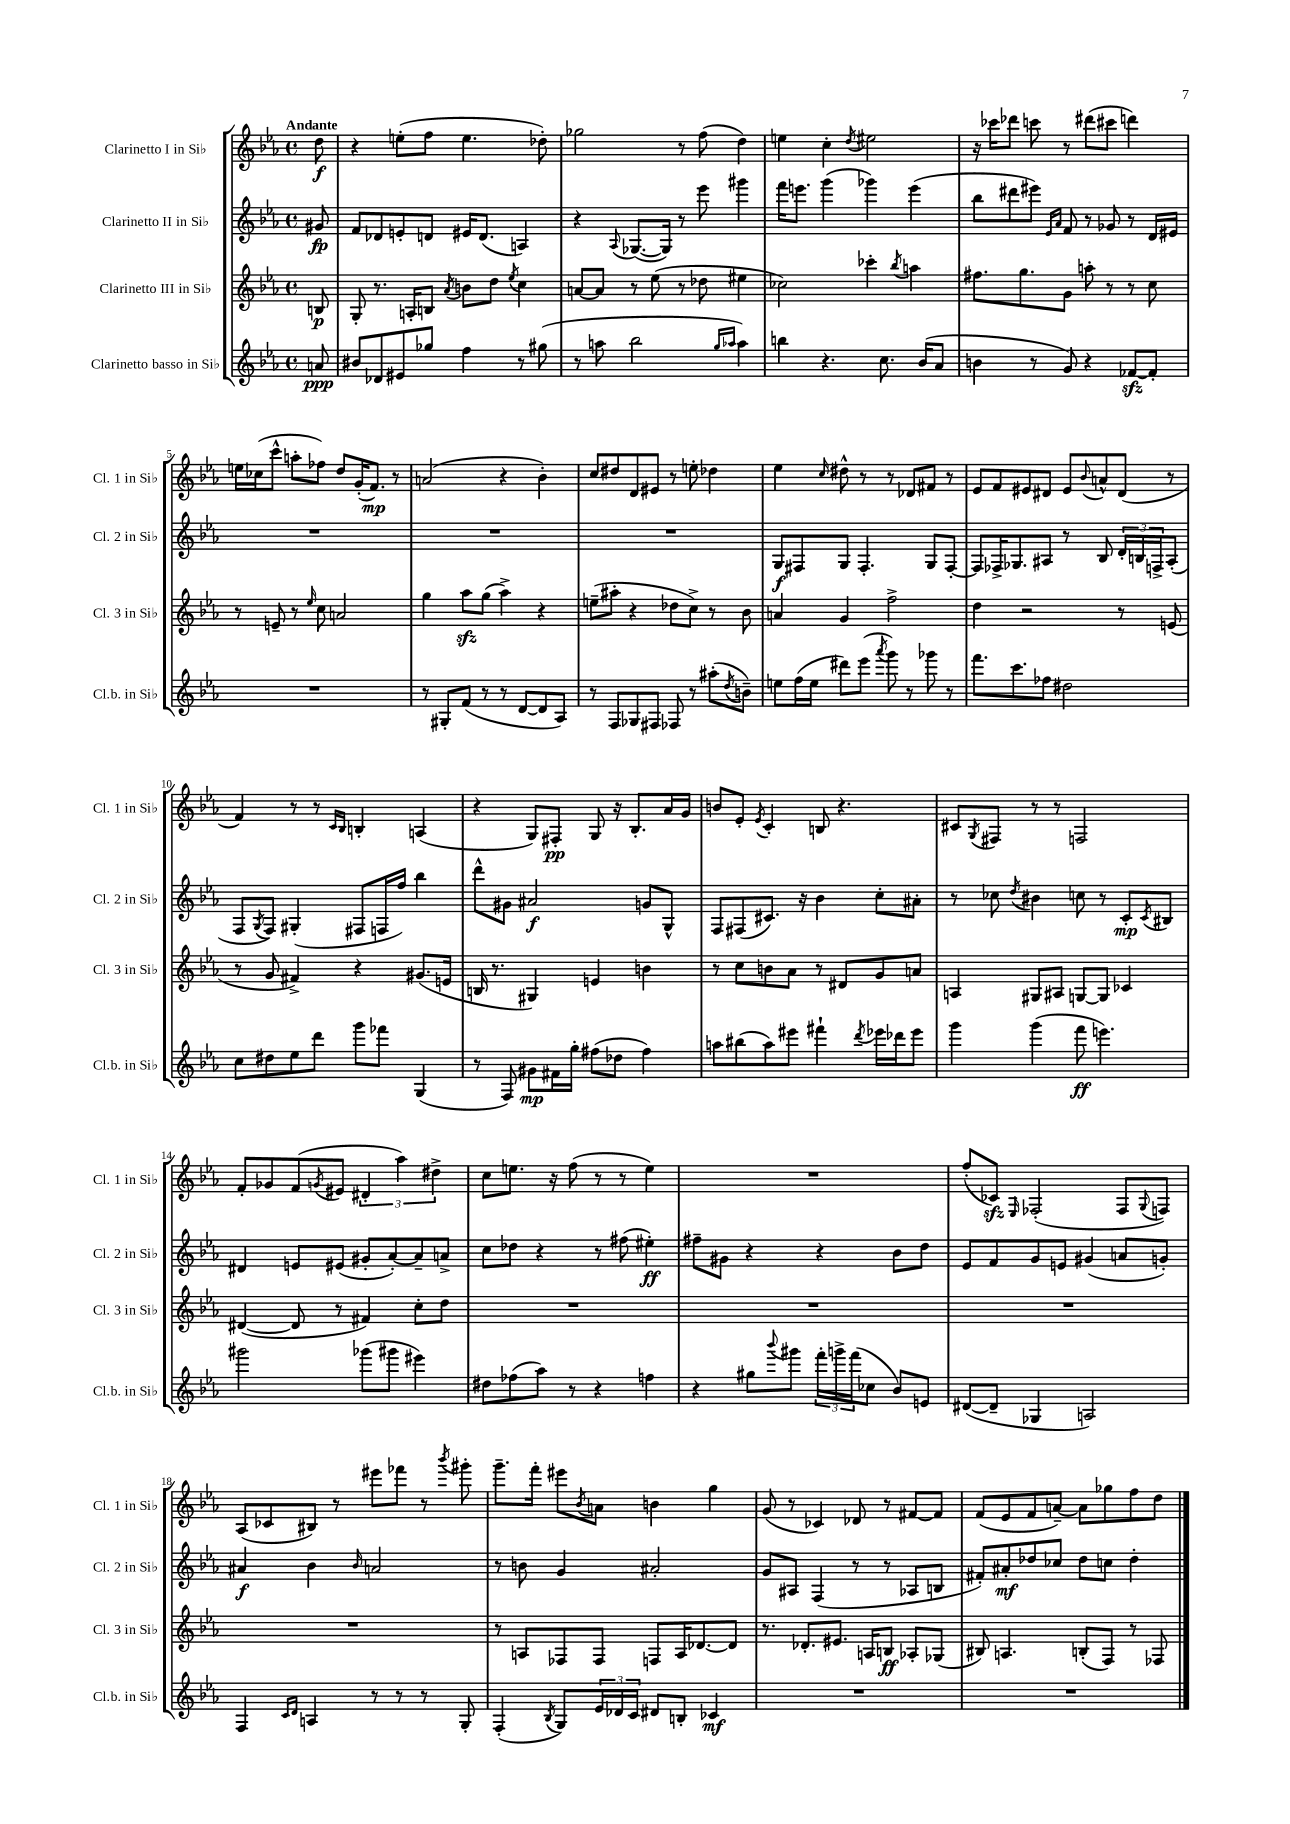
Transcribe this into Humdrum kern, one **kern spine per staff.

**kern	**kern	**kern	**kern
*staff4	*staff3	*staff2	*staff1
*clefG2	*clefG2	*clefG2	*clefG2
*k[b-e-a-]	*k[b-e-a-]	*k[b-e-a-]	*k[b-e-a-]
*M4/4	*M4/4	*M4/4	*M4/4
*met(c)	*met(c)	*met(c)	*met(c)
8a/	8B/	8g#/	8dd\
=	=	=	=
8b#/L	8G'/	8f/L	4r
8d-/	8.r	8d-/	.
8e#/	.	8e'/	(8ee'\L
.	16A'/LK	.	.
8gg-/J	8B/J	8d/J	8ff\J
.	8qa-/	.	.
4ff\	8b\L	16e#/LK	4.ee\
.	.	(8.d/J	.
.	8dd\J	.	.
.	8qee-/	.	.
8r	4cc\	4A/)	.
(8gg#\	.	.	8dd-'\)
=	=	=	=
8r	[8a/L	4r	2gg-\
8aa\	8a/]J	.	.
.	.	8qqA-/	.
2bb-\	8r	([8.G-/L	.
.	(8ee-\	.	.
.	.	16G-/]Jk)	.
.	8r	8r	8r
.	8dd-\	8eee-\	(8ff\
16qqgg/LL	.	.	.
16qqaa-/JJ	.	.	.
4aa-\)	4ee#\	4ggg#\	4dd\)
=	=	=	=
4bb\	2cc-\)	16fff\LK	4ee\
.	.	8.eee\J	.
4.r	.	(4ggg\	4cc'\
.	.	.	8qdd/
.	4ccc-'\	4ggg-\)	2ee#\
8.cc\	.	.	.
.	8qbb-/	.	.
.	4aa\	(4eee\	.
(16b-/LK	.	.	.
8a-/J	.	.	.
=	=	=	=
4b\	8.ff#\L	8bb-\L	16r
.	.	.	16ccc-\LK
.	.	8ddd#\	8ddd-\J
.	8.gg\	.	.
8r	.	8eee#\J)	8ccc\
.	.	16qqe-/LL	.
.	.	16qqa-/JJ	.
8g/)	8g\J	8f/	8r
4r	8aa'\	8r	(8ddd#\L
.	8r	8g-/	8ccc#\J
[8f-/L	8r	8r	4ddd\)
8f-'/]J	8cc\	16d/LL	.
.	.	16e#/JJ	.
=	=	=	=
1r	8r	1r	16ee\LL
.	.	.	(16cc-\J
.	8e~/	.	8ccc^^\J
.	8r	.	8aa'\L
.	16qqee-/	.	.
.	8cc\	.	8ff-\J)
.	2a/	.	8dd/L
.	.	.	(16g'/K
.	.	.	8.f/J)
.	.	.	8r
=	=	=	=
8r	4gg\	1r	(2a/
8G#'/L	.	.	.
(8f/J	8aa-\L	.	.
8r	(8gg\J	.	.
8r	4aa-^\)	.	4r
[8d/L	.	.	.
8d/]	4r	.	4b-'\)
8A-/J)	.	.	.
=	=	=	=
8r	(8ee~\L	1r	8cc/L
8F/L	8aa#'\J	.	8dd#/
8G-/	4r	.	8d/
8F#/J	.	.	8e#/J
8F-/	8dd-\L	.	8r
8r	8cc^\J)	.	8ee'\
(8aa#'\L	8r	.	4dd-\
8qdd/	.	.	.
8b~\J)	8b-\	.	.
=	=	=	=
8ee\L	4a/	8G/L	4ee-\
(16ff\L	.	8F#/	.
16ee\JJ	.	.	.
.	.	.	16qqcc/
8ddd#\L)	4g/	8G/J	8dd#^^\
(8eee-\J	.	4.F#'/	8r
8qaaa-/	.	.	.
8ggg\)	2ff^\	.	8r
8r	.	.	8d-/L
8ggg-\	.	8G/L	8f#/J
8r	.	[8F#'/J	8r
=	=	=	=
8.fff\L	4dd\	8F#/]L	8e-/L
.	.	16F-^/K	8f/
8.ccc\	.	8.G-/	.
.	2r	.	8e#/
8ff-\J	.	8A#/J	8d#/J
2dd#\	.	8r	8e#/L
.	.	.	8qqb-/
.	.	8B-/	8a^^/
.	8r	24d'/LL	(8d#/J
.	.	24B/	.
.	.	24F^/J	.
.	(8e/	(8A#'/J	8r
=	=	=	=
8cc\L	8r	8F/L	4f/)
.	.	8qG/	.
8dd#\	8g/	8F/J)	.
8ee-\	4f#^/)	(4G#'/	8r
8ddd\J	.	.	8r
.	.	.	16qqc/LL
.	.	.	16qqB-/JJ
8ggg\L	4r	8F#/L	4B'/
8fff-\J	.	16F/L	.
.	.	16ff/JJ)	.
(4G/	(8.g#/L	4bb-\	(4A/
.	16e/Jk	.	.
=	=	=	=
8r	16B/	8ddd^^\L	4r
.	8.r	.	.
8F/)	.	8g#\J	.
8g#\L	4G#/)	2a#/	8G/L)
16f#\L	.	.	8F#'/J
16gg'\JJ	.	.	.
(8ff#\L	4e/	.	8G/
8dd-\J	.	.	16r
.	.	.	8.B-'/L
4ff#\)	4b\	8g/L	.
.	.	8G^^/J	16a-/L
.	.	.	16g/JJ
=	=	=	=
8aa\L	8r	8F/L	8b/L
(8bb#\	8cc\L	(8F#/	8e-'/J
.	.	.	8qe-/
8aa\)	8b\	8.c#/J)	4c'/
8eee#\J	8a-\J	.	.
.	.	16r	.
4fff#`\	8r	4b-\	8B/
.	8d#/L	.	4.r
8qddd/	.	.	.
16eee-\LL	8g/	8cc'\L	.
16ddd-\J	.	.	.
8eee-\J	8a/J	8a#'\J	.
=	=	=	=
4ggg\	4A/	8r	8c#/L
.	.	.	8qG/
.	.	8cc-\	8F#/J
.	.	8qdd/	.
(4ggg\	8G#/L	4b#\	8r
.	8A#/J	.	8r
8fff\	[8G/L	8cc\	2F/
4.eee\)	8G/]J	8r	.
.	4c-/	8c'/L	.
.	.	8qc/	.
.	.	8B#/J	.
=	=	=	=
2ggg#\	([4d#/	4d#/	8f'/L
.	.	.	8g-/
.	8d#/]	8e/L	(8f/
.	.	.	8qg/
.	8r	(8e#/J	8e#/J
(8ggg-\L	4f#/)	8g#'/L	6d#'/
8ggg#\J	.	[8a-'/)	.
.	.	.	6aa-\)
4eee#\)	8cc'\L	8a-~/]	.
.	.	.	6dd#^\
.	8dd\J	8a^/J	.
=	=	=	=
8dd#\L	1r	8cc\L	8cc\L
(8ff-\	.	8dd-\J	8.ee\J
8aa-\J)	.	4r	.
.	.	.	16r
8r	.	.	(8ff\
4r	.	8r	8r
.	.	(8ff#\	8r
4ff\	.	4ee#'\)	4ee\)
=	=	=	=
4r	1r	8ff#~\L	1r
.	.	8g#\J	.
8gg#\L	.	4r	.
8qqbbb-/	.	.	.
8ggg#\J	.	.	.
24fff'\LL	.	4r	.
24ggg^\	.	.	.
(24fff\J	.	.	.
8cc-\J	.	.	.
8b-/L)	.	8b-\L	.
8e/J	.	8dd\J	.
=	=	=	=
([8d#/L	1r	8e-/L	(8ff'/L
8d#~/]J	.	8f/	8c-/J)
.	.	.	16qqE-/
4G-/	.	8g/	(2F-'/
.	.	8e/J	.
2A/)	.	(4g#/	.
.	.	8a/L	8F-/L
.	.	.	8qqG/
.	.	8g'/J)	8F/J)
=	=	=	=
4F/	1r	4a#/	(8A-/L
.	.	.	8c-/
16qqc/LL	.	.	.
16qqd/JJ	.	.	.
4A/	.	4b-\	8B#/J)
.	.	.	8r
.	.	16qqb-/	.
8r	.	2a/	8eee#\L
8r	.	.	8fff-\J
8r	.	.	8r
.	.	.	8qbbb-/
8G'/	.	.	8ggg#'\
=	=	=	=
(4F'/	8r	8r	8.ggg~\L
.	8A/L	8b\	.
.	.	.	16fff'\Jk
8qB-/	.	.	.
8G/L)	8F-/	4g/	8eee#\L
.	.	.	8qb-/
24e-/L	8F-/J	.	8a\J
24d-/	.	.	.
24c/JJ	.	.	.
8d#/L	8F/L	2a#'/	4b\
8B'/J	16A/K	.	.
.	[8.d-/	.	.
4c-/	.	.	4gg\
.	8d-/]J	.	.
=	=	=	=
1r	8.r	8g/L	(8g/
.	.	8A#/J	8r
.	8.d-'/L	.	.
.	.	(4F/	4c-/)
.	8.e#/J	.	.
.	.	8r	8d-/
.	16A/LK	.	.
.	8B/J	8r	8r
.	8A-'/L	8A-/L	[8f#/L
.	(8G-/J	8B/J	8f#/]J
=	=	=	=
1r	8B#/)	8f#'/L)	(8f/L
.	4.A/	8a#'/	8e-/
.	.	8dd-/	8f/
.	.	8cc-/J	[8a~/J)
.	(8B'/L	8dd-\L	8a\]L
.	8F/J)	8cc\J	8gg-\
.	8r	4dd-'\	8ff\
.	8F-/	.	8dd\J
==	==	==	==
*-	*-	*-	*-
